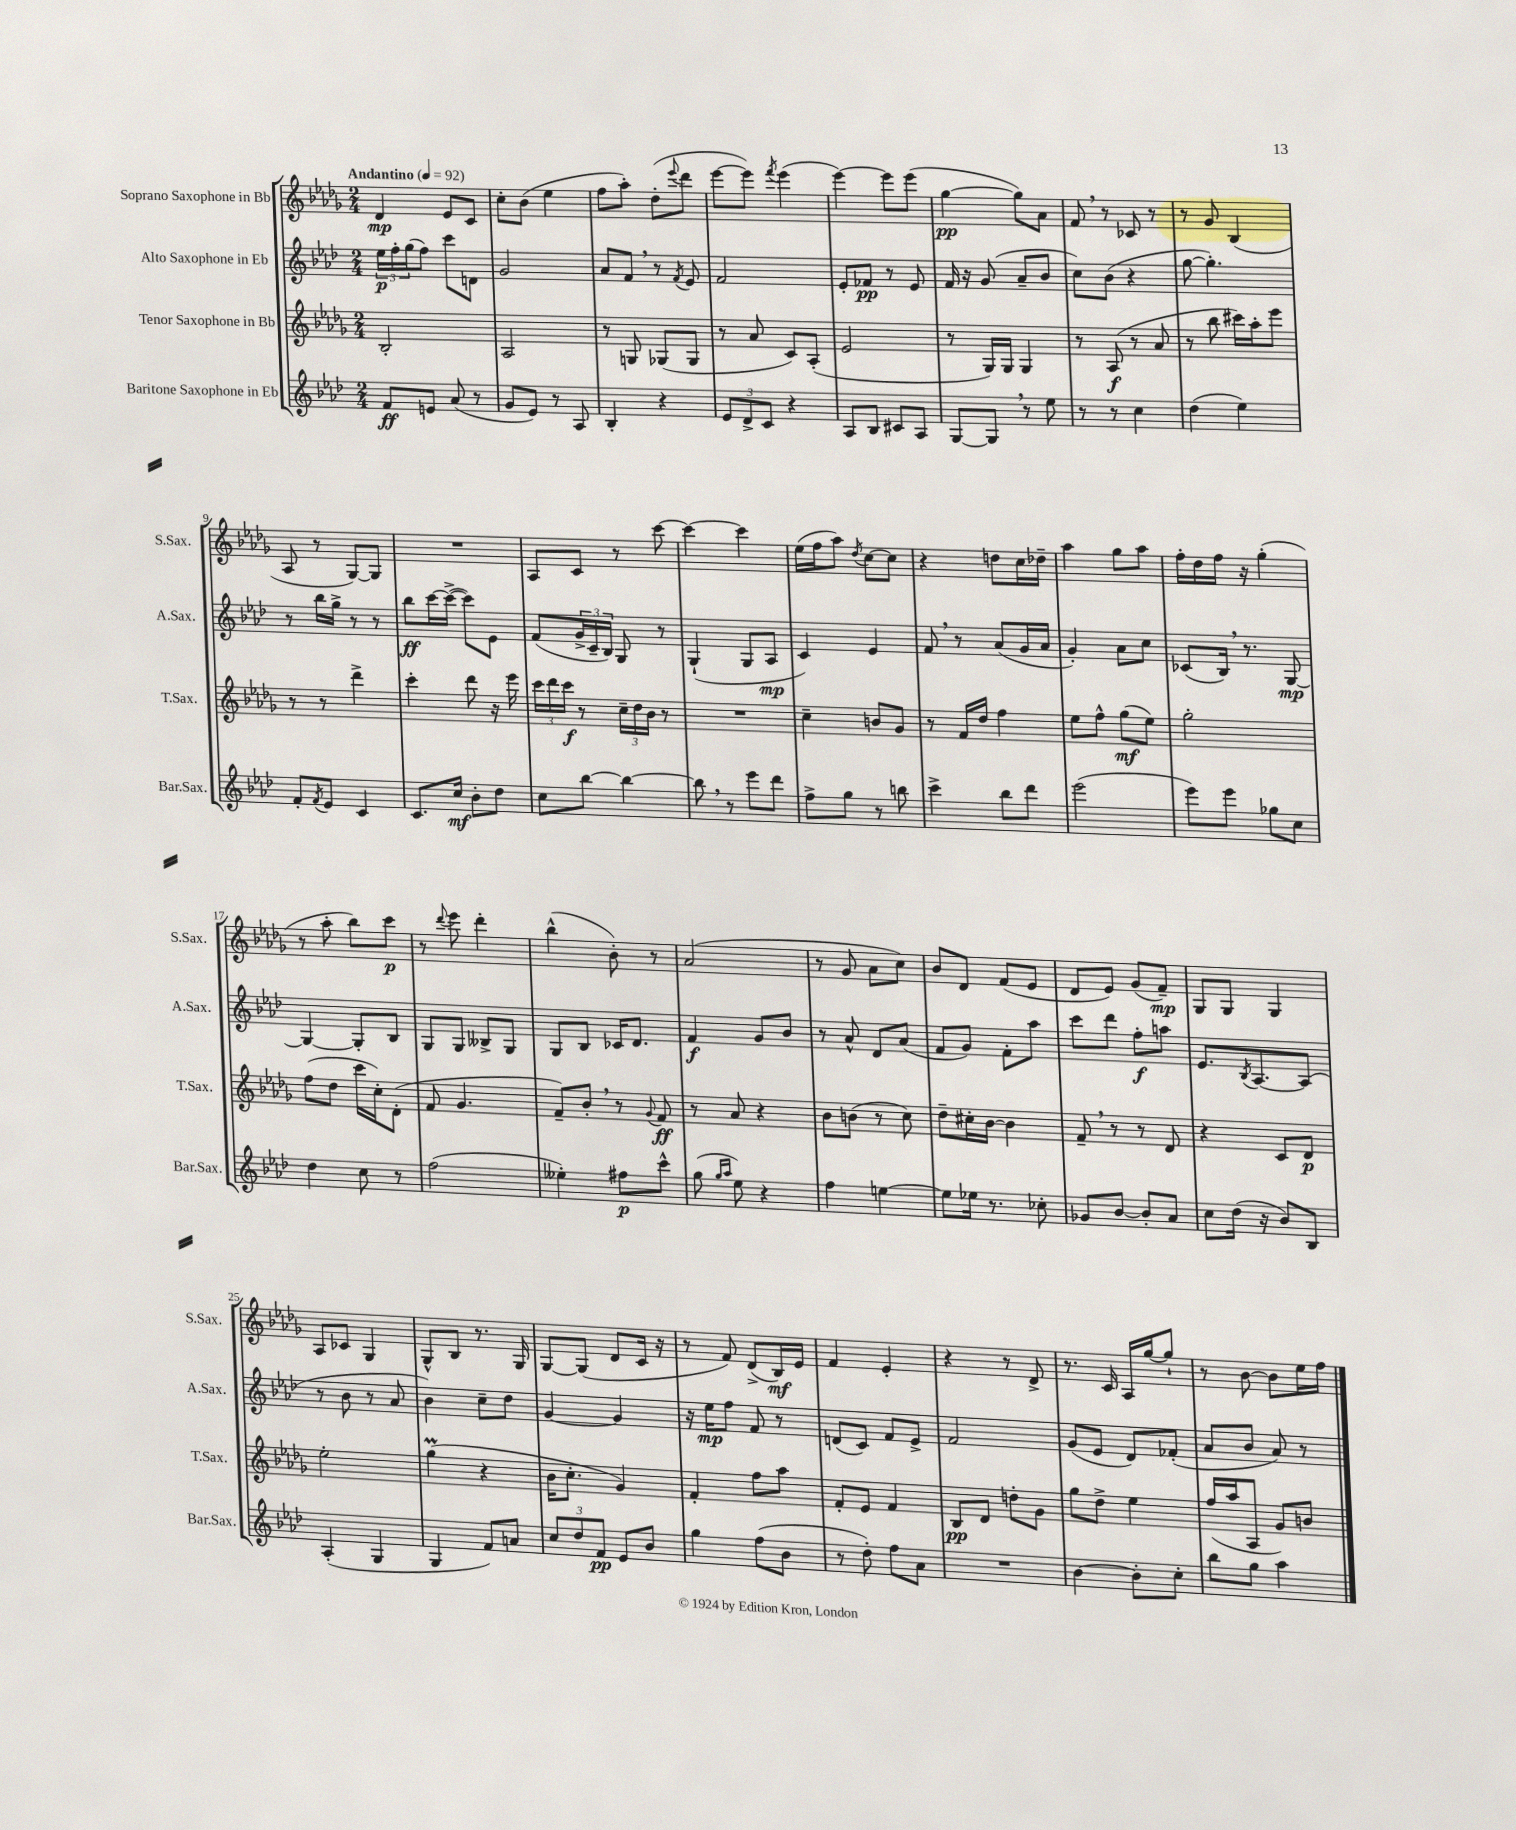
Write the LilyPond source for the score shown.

<<
\new StaffGroup <<
\new Staff = "s0" \with { instrumentName = "Soprano Saxophone in Bb" shortInstrumentName = "S.Sax." } {
    \clef treble \key des \major \numericTimeSignature \time 2/4 \tempo "Andantino" 4 = 92
    des'4\mp ees'8 c'8 |
    c''8-. bes'8( ees''4 |
    f''8 aes''8-.) des''8-.( \appoggiatura { ees'''8 } des'''8 |
    ees'''8~ ees'''8) \acciaccatura { f'''8 } ees'''4( |
    ees'''4~) ees'''8 ees'''8( |
    ges''4~\pp ges''8) aes'8 |
    f'8 \breathe r8 ces'8 r8 |
    r8 ges'8 bes4( |
    aes8 r8 ges8~) ges8 |
    R2 |
    aes8 c'8 r8 c'''8~ |
    c'''4~ c'''4 |
    ees''16( f''16 aes''8) \acciaccatura { des''8 } c''8~ c''8 |
    r4 d''8 c''16 des''16-- |
    aes''4 ges''8 aes''8 |
    f''16-. des''16 f''16 r16 ges''4-.( |
    r8 aes''8-. bes''8) c'''8\p |
    r8 \appoggiatura { des'''8 } ees'''8 des'''4-. |
    bes''4-^( bes'8-.) r8 |
    aes'2( |
    r8 ges'8 aes'8 c''8) |
    bes'8 des'8 f'8( ees'8 |
    des'8 ees'8) ges'8( f'8--\mp) |
    ges8 ges8 ges4 |
    aes8 ces'8 ges4 |
    ges8-^ bes8 r8. ges16 |
    ges8~ ges8( des'8 c'16 r16 |
    r8 f'8) des'8->( bes16\mf) ees'16 |
    f'4 ees'4-. |
    r4 r8 des'8-> |
    r8. c'16 aes16 ges''16~ ges''8-! |
    r8 bes'8~ bes'8 ees''16 f''16 \bar "|." |
}
\new Staff = "s1" \with { instrumentName = "Alto Saxophone in Eb" shortInstrumentName = "A.Sax." } {
    \clef treble \key aes \major \numericTimeSignature \time 2/4
    \tuplet 3/2 { ees''16\p f''16-. g''16( } f''8) c'''8 d'8 |
    g'2 |
    aes'8 f'8 \breathe r8 \acciaccatura { f'8 } ees'8 |
    f'2 |
    ees'8-. fes'8\pp r8 ees'8 |
    f'16 r16 g'8( aes'8-- bes'8 |
    c''8) bes'8( r4 |
    g''8~ g''4.-.) |
    r8 bes''16 g''16-> r8 r8 |
    bes''8\ff c'''16~ c'''16~->( c'''8) ees'8 |
    f'8( \tuplet 3/2 { g'16-> c'16-- bes16) } g8 r8 |
    g4-!( g8 aes8\mp |
    c'4) ees'4 |
    f'8 \breathe r8 aes'8( g'16 aes'16 |
    g'4-.) aes'8 c''8 |
    ces'8( bes16) \breathe r8. g8~\mp |
    g4~ g8-. bes8 |
    g8 g8 beses8-> g8 |
    g8 bes8 ces'16 des'8. |
    f'4\f g'8 bes'8 |
    r8 aes'8-^ des'8 aes'8( |
    f'8 g'8) f'8-. aes''8 |
    c'''8 des'''8 f''8-.\f a''8 |
    ees'8. \acciaccatura { bes8 } aes8.~ aes8( |
    r8 bes'8 r8 aes'8 |
    bes'4) c''8-- des''8 |
    g'4~ g'4 |
    r16 ees''16\mp f''8 f'8 r8 |
    d'8( c'8) f'8 ees'8-> |
    f'2 |
    g'8( ees'8 des'8) fes'8-.( |
    aes'8 bes'8 aes'8) r8 \bar "|." |
}
\new Staff = "s2" \with { instrumentName = "Tenor Saxophone in Bb" shortInstrumentName = "T.Sax." } {
    \clef treble \key des \major \numericTimeSignature \time 2/4
    bes2-. |
    aes2 |
    r8 g8 ges8( ges8 |
    r8 aes'8 c'8) aes8-.( |
    ees'2 |
    r8 ges16) ges16 ges4 |
    r8 aes8\f( r8 aes'8 |
    r8 bes''8 cis'''16) aes''16-. ees'''8 |
    r8 r8 des'''4-> |
    c'''4-. des'''8 r16 ees'''16 |
    \tuplet 3/2 { c'''16 des'''16 c'''16\f } r8 \tuplet 3/2 { c''16-- des''16 bes'16 } r8 |
    R2 |
    c''4-- b'8 ges'8 |
    r8 f'16 des''16 f''4 |
    ees''8 f''8-^ ges''8\mf( ees''8) |
    ges''2-. |
    f''8( des''8 c'''16 c''16-.) des'8-.( |
    f'8 ges'4. |
    f'8--) bes'8-. \breathe r8 \appoggiatura { ges'8 } f'8\ff |
    r8 aes'8 r4 |
    bes'8 b'8( r8 c''8) |
    des''8-- cis''16-. bes'16~ bes'4 |
    f'8-- \breathe r8 r8 des'8 |
    r4 c'8 des'8\p |
    ees''2-. |
    ges''4\prall( r4 |
    bes'16 c''8.-. ges'4) |
    f'4-. f''8 aes''8 |
    f'8-. ees'8 f'4 |
    bes8\pp des'8 d''8-. ges'8 |
    ges''8 des''8-> ees''4 |
    f''16( aes''16 aes8 ges'8) b'8 \bar "|." |
}
\new Staff = "s3" \with { instrumentName = "Baritone Saxophone in Eb" shortInstrumentName = "Bar.Sax." } {
    \clef treble \key aes \major \numericTimeSignature \time 2/4
    f'8\ff e'8 aes'8( r8 |
    g'8 ees'8) r8 aes8 |
    bes4-. r4 |
    \tuplet 3/2 { ees'8 des'8-> c'8 } r4 |
    aes8 bes8 cis'8 aes8 |
    g8~ g8 \breathe r8 ees''8 |
    r8 r8 c''4 |
    des''4( ees''4) |
    f'8-. \acciaccatura { f'8 } ees'8 c'4 |
    c'8. c''16\mf bes'8-. des''8 |
    c''8 bes''8~ bes''4~ |
    bes''8 \breathe r8 ees'''8 des'''8 |
    f''8-> g''8 r8 b''8 |
    c'''4-> bes''8 des'''8 |
    ees'''2( |
    ees'''8) ees'''8 ges''8 c''8 |
    des''4 c''8 r8 |
    f''2( |
    eeses''4-.) fis''8\p c'''8-^ |
    g''8( \grace { g''16 aes''16 } ees''8) r4 |
    f''4 e''4~ |
    e''8 ees''16 r8. ces''8-. |
    ges'8 bes'8~ bes'8-. aes'8 |
    c''8 des''16( r16 bes'8) bes8 |
    aes4-.( g4 |
    g4 f'8) a'8 |
    \tuplet 3/2 { c''8 des''8 f'8\pp } ees'8 bes'8 |
    g''4 f''8( bes'8 |
    r8 des''8-.) f''8 aes'8 |
    R2 |
    bes'4~ bes'8-. c''8-. |
    bes''8 g''8 aes''4 \bar "|." |
}
>>
>>
